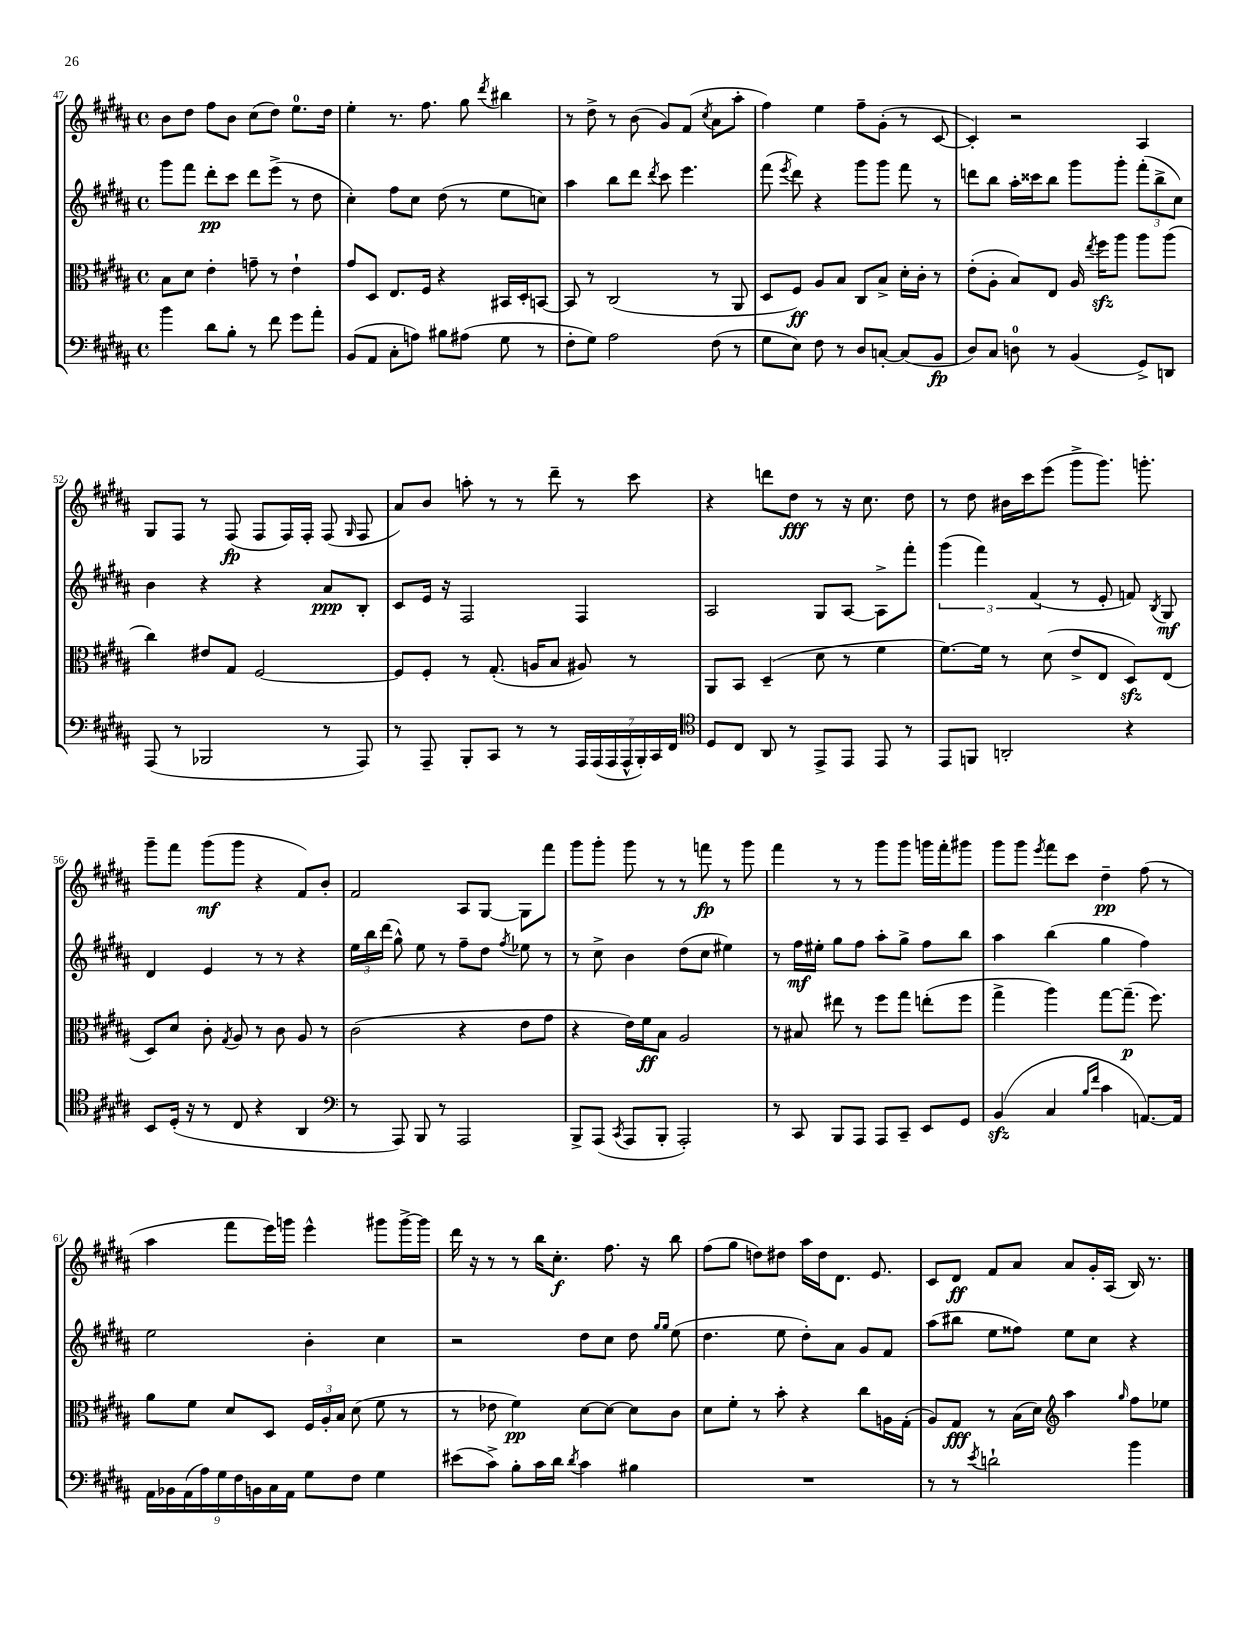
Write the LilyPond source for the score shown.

<<
\new StaffGroup <<
\new Staff = "s0" {
    \clef treble \key b \major \defaultTimeSignature \time 4/4
    \autoBeamOff b'8[ dis''8] fis''8[ b'8] cis''8[( dis''8]) e''8.[-0 dis''16] |
    e''4-. r8. fis''8. gis''8 \acciaccatura { dis'''8 } bis''4 |
    r8 dis''8-> r8 b'8( gis'8[) fis'8]( \acciaccatura { cis''8 } ais'8[ ais''8]-. |
    fis''4) e''4 fis''8[-- gis'8]-.( r8 cis'8~ |
    cis'4-.) r2 ais4 |
    gis8[ fis8] r8 fis8\fp( fis8[ fis16) fis16]-. fis8( \grace { gis16 } fis8 |
    ais'8[) b'8] a''8-. r8 r8 dis'''8-- r8 cis'''8 |
    r4 d'''8[ dis''8]\fff r8 r16 cis''8. dis''8 |
    r8 dis''8 bis'16[ cis'''16 e'''8]( gis'''8[-> gis'''8.]) g'''8.-. |
    gis'''8[-- fis'''8] gis'''8[\mf( gis'''8] r4 fis'8[) b'8]-. |
    fis'2 ais8[ gis8]~ gis8[ fis'''8] |
    gis'''8[ gis'''8]-. gis'''8 r8 r8 f'''8\fp r8 gis'''8 |
    fis'''4 r8 r8 gis'''8[ gis'''8] g'''16[ fis'''16-. gis'''8] |
    gis'''8[ gis'''8] \acciaccatura { e'''8 } fis'''8[ cis'''8] dis''4--\pp fis''8( r8 |
    ais''4 fis'''8[ e'''16) g'''16] e'''4-^ gis'''8[ gis'''16~-> gis'''16] |
    dis'''16 r16 r8 r8 b''16[ cis''8.]-.\f fis''8. r16 b''8 |
    fis''8[( gis''8] d''8[) dis''8] ais''16[ dis''16 dis'8.] e'8. |
    cis'8[ dis'8]\ff fis'8[ ais'8] ais'8[ gis'16-. ais16]( b16) r8. \bar "|." |
}
\new Staff = "s1" {
    \clef treble \key b \major \defaultTimeSignature \time 4/4
    \autoBeamOff gis'''8[ fis'''8] dis'''8[-.\pp cis'''8] dis'''8[ e'''8]->( r8 dis''8 |
    cis''4-.) fis''8[ cis''8] dis''8( r8 e''8[ c''8]) |
    ais''4 b''8[ dis'''8] \acciaccatura { dis'''8 } cis'''8 e'''4. |
    fis'''8( \acciaccatura { e'''8 } dis'''8) r4 gis'''8[ gis'''8] fis'''8 r8 |
    d'''8[ b''8] ais''16[-. cisis'''16 b''8] gis'''8[ gis'''8]-. \tuplet 3/2 { fis'''8[-.( b''8-> cis''8]) } |
    b'4 r4 r4 ais'8[\ppp b8]-. |
    cis'8[ e'16] r16 fis2 fis4 |
    ais2 gis8[ ais8]~ ais8[-> fis'''8]-. |
    \tuplet 3/2 { gis'''4( fis'''4) fis'4( } r8 e'8-. f'8) \acciaccatura { b8 } gis8\mf |
    dis'4 e'4 r8 r8 r4 |
    \tuplet 3/2 { e''16[ b''16 dis'''16]( } gis''8-^) e''8 r8 fis''8[-- dis''8] \acciaccatura { fis''8 } ees''8 r8 |
    r8 cis''8-> b'4 dis''8[( cis''8] eis''4) |
    r8 fis''16[\mf eis''16]-. gis''8[ fis''8] ais''8[-. gis''8]-> fis''8[ b''8] |
    ais''4 b''4( gis''4 fis''4) |
    e''2 b'4-. cis''4 |
    r2 dis''8[ cis''8] dis''8 \grace { gis''16[ gis''16] } e''8( |
    dis''4. e''8 dis''8[-.) ais'8] gis'8[ fis'8] |
    ais''8[( bis''8] e''8[ fisis''8]) e''8[ cis''8] r4 \bar "|." |
}
\new Staff = "s2" {
    \clef alto \key b \major \defaultTimeSignature \time 4/4
    \autoBeamOff b8[ dis'8] e'4-. g'8-- r8 e'4-! |
    gis'8[ dis8] e8.[ fis16] r4 bis,16[ dis16-. b,8]~ |
    b,8 r8 cis2( r8 ais,8 |
    dis8[ fis8]\ff) ais8[ b8] cis8[ b8]-> dis'16[-. cis'16]-. r8 |
    e'8[-.( ais8]-. b8[) e8] ais16 \acciaccatura { e''8 } fis''16[\sfz ais''8] ais''8[ ais''8]( |
    cis''4) eis'8[ gis8] fis2~ |
    fis8[ fis8]-. r8 gis8.-.( a16[ b8] ais8) r8 |
    ais,8[ b,8] dis4--( dis'8 r8 fis'4 |
    fis'8.[~) fis'16] r8 dis'8( e'8[-> e8] dis8[\sfz) e8]( |
    dis8[) dis'8] cis'8-. \acciaccatura { gis8 } ais8 r8 cis'8 ais8 r8 |
    cis'2( r4 e'8[ gis'8] |
    r4 e'16[) fis'16\ff b8] ais2 |
    r8 bis8 eis''8 r8 fis''8[ gis''8] e''8[-.( fis''8] |
    gis''4-> ais''4) gis''8[~ gis''8.]--\p( fis''8.) |
    ais'8[ fis'8] dis'8[ dis8] \tuplet 3/2 { fis16[ ais16-. b16] } dis'8( fis'8 r8 |
    r8 ees'8 fis'4\pp) dis'8[~ dis'8]~ dis'8[ cis'8] |
    dis'8[ fis'8]-. r8 b'8-. r4 cis''8[ a16 gis16]-.( |
    ais8[) gis8]\fff r8 b16[( dis'16]) \clef treble ais''4 \grace { gis''16 } fis''8[ ees''8] \bar "|." |
}
\new Staff = "s3" {
    \clef bass \key b \major \defaultTimeSignature \time 4/4
    \autoBeamOff b'4 dis'8[ b8]-. r8 fis'8 gis'8[ ais'8]-. |
    b,8[( ais,8] cis8[-. a8]) bis8[ ais8]( gis8 r8 |
    fis8[-. gis8]) ais2 fis8( r8 |
    gis8[ e8]) fis8 r8 dis8[ c8]~-. c8[( b,8]\fp |
    dis8[) cis8] d8-0 r8 b,4( gis,8[->) d,8] |
    ais,,8( r8 bes,,2 r8 ais,,8) |
    r8 ais,,8-- b,,8[-. cis,8] r8 r8 \tuplet 7/4 { ais,,16[ ais,,16( ais,,16 ais,,16-^ b,,16-.) cis,16 fis,16] } |
    \clef tenor dis8[ cis8] ais,8 r8 e,8[-> e,8] e,8 r8 |
    e,8[ f,8] a,2-. r4 |
    b,8[ dis16]-.( r16 r8 cis8 r4 ais,4 |
    \clef bass r8 ais,,8) b,,8 r8 ais,,2 |
    b,,8[-> ais,,8]( \acciaccatura { cis,8 } ais,,8[ b,,8]-. ais,,2-.) |
    r8 cis,8 b,,8[ ais,,8] ais,,8[ cis,8]-- e,8[ gis,8] |
    b,4\sfz( cis4 \grace { b16[ fis'16] } cis'4 a,8.[~) a,16] |
    \tuplet 9/8 { ais,16[ bes,16 ais,16( ais16) gis16 fis16 b,16 cis16 ais,16] } gis8[ fis8] gis4 |
    eis'8[( cis'8]->) b8[-. cis'16 dis'16] \acciaccatura { dis'8 } cis'4 bis4 |
    R1 |
    r8 r8 \acciaccatura { e'8 } d'2-! b'4 \bar "|." |
}
>>
>>
\layout { \context { \Score currentBarNumber = #47 } }
